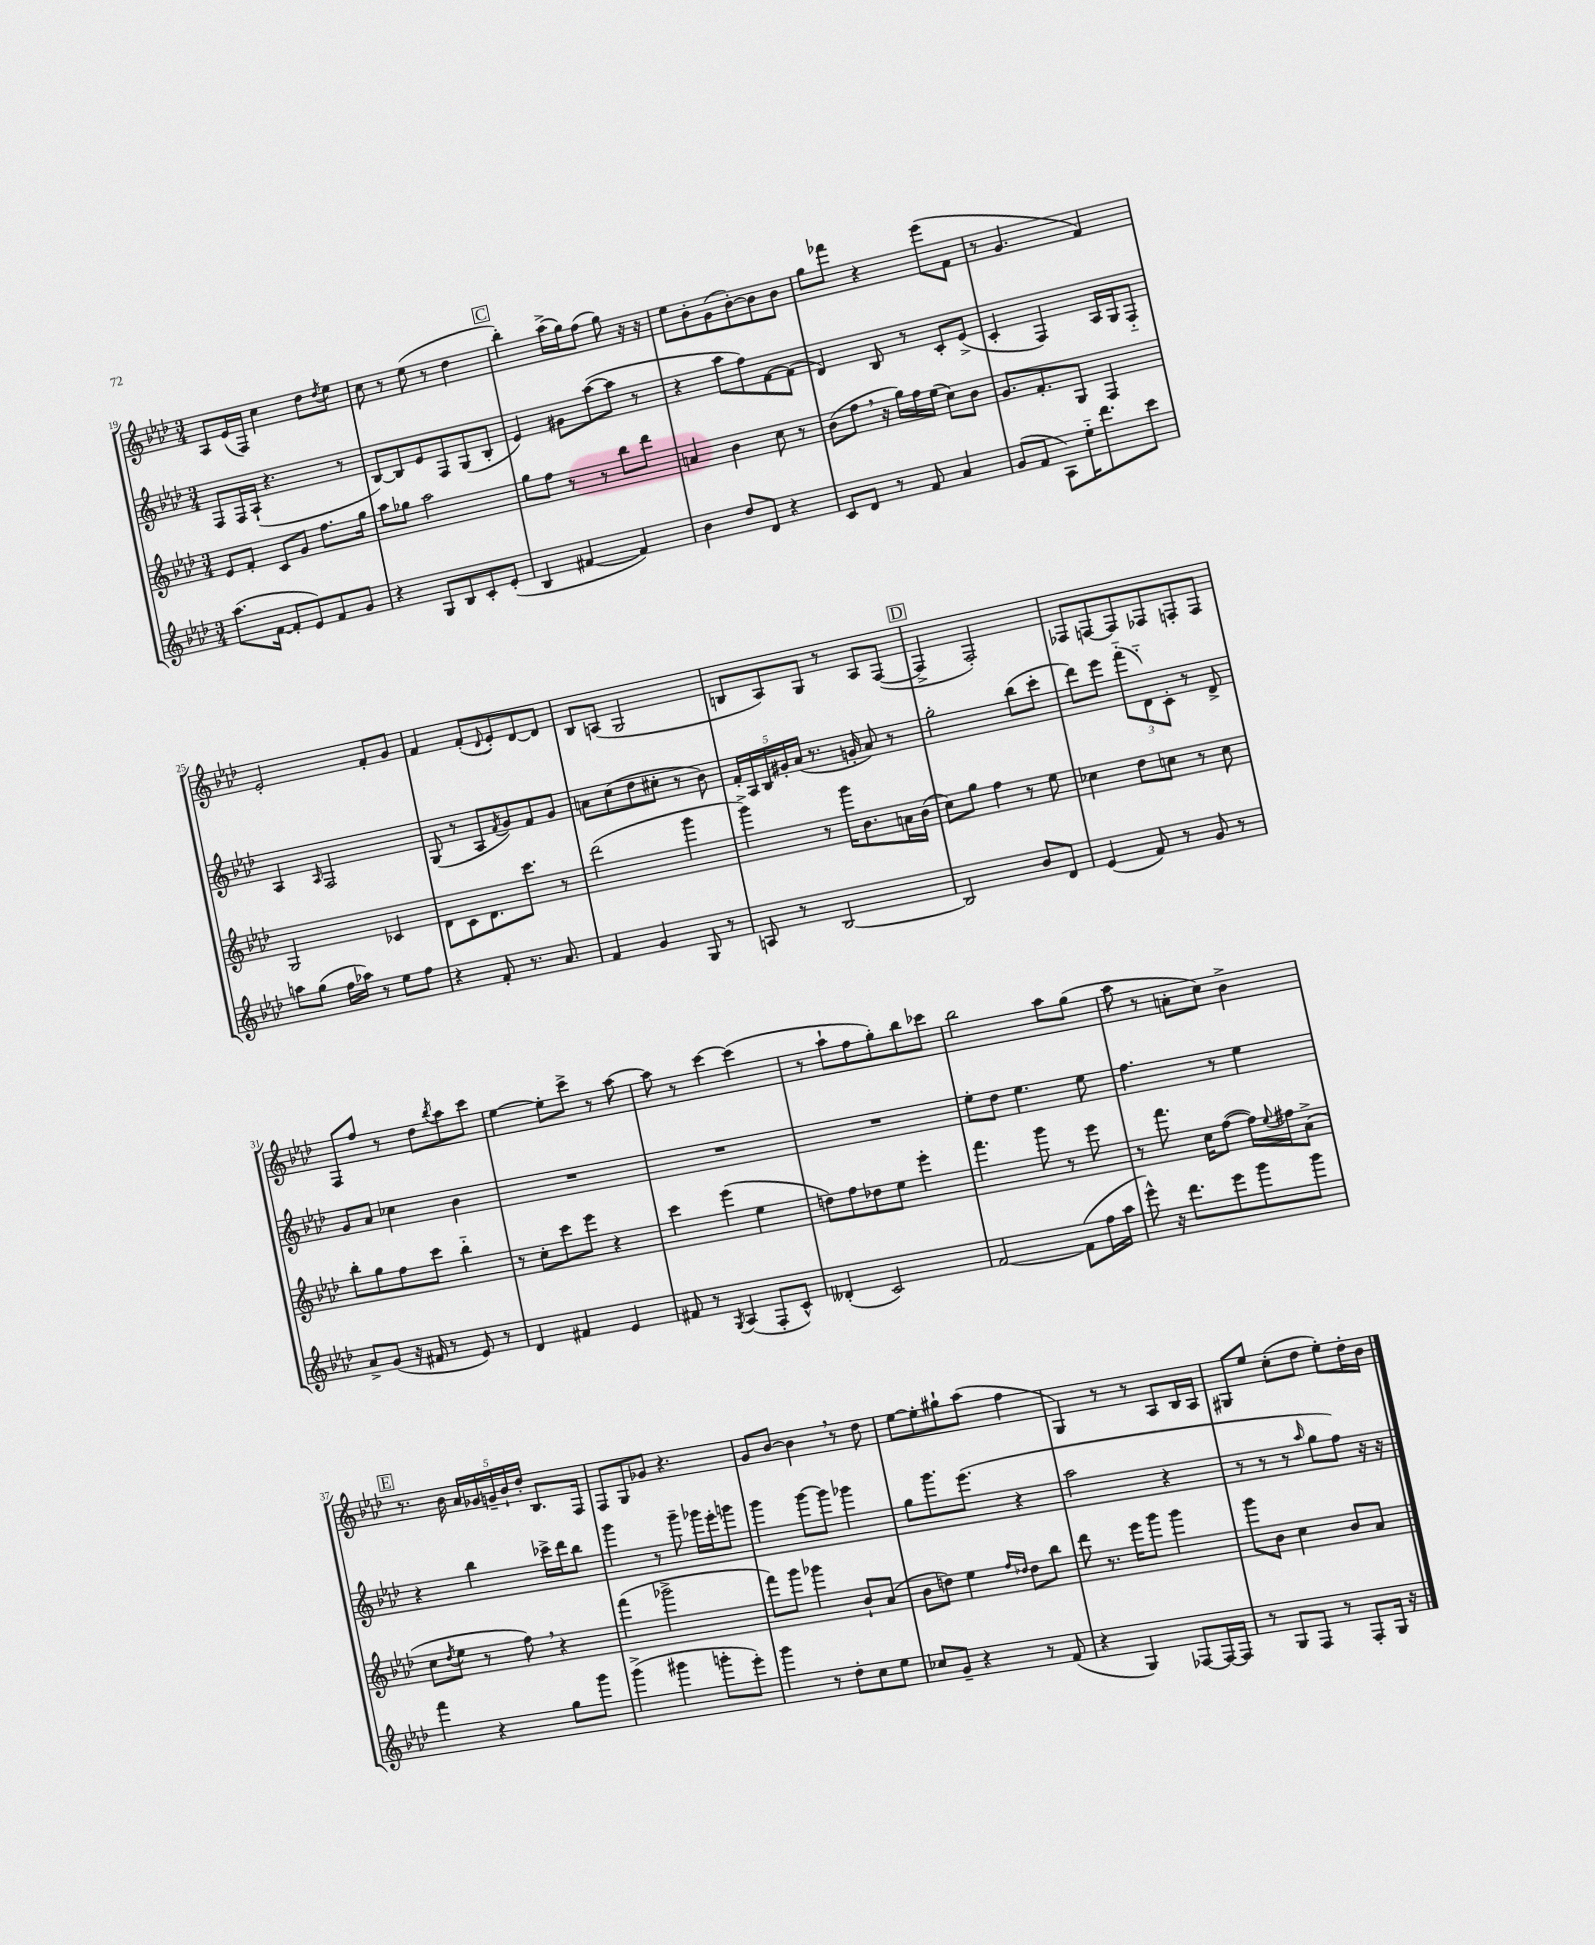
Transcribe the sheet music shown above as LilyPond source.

<<
\new StaffGroup <<
\new Staff = "s0" {
    \clef treble \key aes \major \numericTimeSignature \time 3/4
    aes8 ees'16( f16) c''4 des''8 \acciaccatura { des''8 } ees''8 |
    c''8 r8 ees''8( r8 des''4 |
    \mark \markup { \box "C" } bes''4-.) aes''16->( g''16) f''8( g''8) r16 r16 |
    ees''8 bes'8-. g'8( bes'8~-.) bes'8 bes'8 |
    g''8 fes'''8 r4 ees'''8( f'8 |
    r8 g'4. f'4) |
    ees'2-. f'8-. g'8 |
    f'4 f'8-.( \appoggiatura { des'8 } ees'8-.) des'8~ des'8 |
    bes8 a8( g2 |
    b8 aes8) g8 r8 aes8 f8~( |
    \mark \markup { \box "D" } f4-> f2-.) |
    fes8 f8~ f8 fes8 f8-. f8 |
    f8 f''8 r8 des''8 \acciaccatura { bes''8 } aes''8 c'''8 |
    ees''4~ ees''8-. c'''8-> r8 aes''8~ |
    aes''8 r8 c'''4~ c'''4( |
    r8 aes''8-! f''8 g''8-.) bes''8 ces'''8 |
    bes''2 aes''8 g''8( |
    aes''8 r8 a'8-. c''8) bes'4-> |
    \mark \markup { \box "E" } r8. bes'16 \tuplet 5/4 { aes'16 ges'16 g'16-- bes'16-! des''16-. } bes8. f16 |
    f8 g8 ges'8 r4. |
    g'8 bes'8~ bes'4 \breathe r8 des''8 |
    ees''8~ ees''8-. gis''8-! aes''8( f''4 |
    g4) r8 r8 aes8 bes16 aes16 |
    gis8 ees''8 c''8-.( des''8 ees''8-.) des''16-. bes'16 \bar "|." |
}
\new Staff = "s1" {
    \clef treble \key aes \major \numericTimeSignature \time 3/4
    f8 f16 aes16-!( r4. r8 |
    bes8~) bes8 ees'8 f8 g8( bes8-. |
    \mark \markup { \box "C" } ees'4) gis'8 aes''8~( aes''8 r8 |
    r4 aes''8 f''8) f'8~ f'8( |
    des'4) bes8 r8 c'8-. ees'8->( |
    c'4-. f4) aes16 g16 f8-_ |
    aes4 \grace { aes16 } f2 |
    g8( r8 aes8 \acciaccatura { f'8 } g'8) f'8 g'8 |
    a'8 c''8( des''8 cis''8-. r8 bes'8) |
    \tuplet 5/4 { f'16-. aes16 bes16 gis'16-. aes'16( } r8. g'16-. aes'8) r8 |
    \mark \markup { \box "D" } g''2-. bes''8( c'''8-. |
    des'''8) ees'''8 \tuplet 3/2 { f'''8-_( des'8-_) c'8-. } r8 des'8-> |
    g'8 aes'8 ces''4 bes'4 |
    R2. |
    R2. |
    R2. |
    ees''8-. des''8 ees''4. ees''8 |
    f''4. r8 ees''4 |
    \mark \markup { \box "E" } r4 bes''4 ces'''16-> des'''16 bes''8 |
    g'''4 r8 g'''8-- ges'''16 ees'''16-. g'''8 |
    g'''4 g'''8~ g'''8 ges'''4 |
    g''8 g'''8. ees'''8.( r4 |
    aes''2 r4 |
    r8 r8 r8 \grace { aes''16 } g''8 f''8) r16 r16 \bar "|." |
}
\new Staff = "s2" {
    \clef treble \key aes \major \numericTimeSignature \time 3/4
    ees'8 f'8-. c'8 g'8 f''8. g''16 |
    aes''8 ges''8 aes''2 |
    \mark \markup { \box "C" } g''8 f''8 r8 r8 bes''8 des'''8 |
    a'4 bes'4 c''8 r8 |
    bes'8( f''8 \breathe r16 g''16) f''16 ees''16( c''8) bes'8 |
    g'8. f'8.-. g8 f4 |
    g2 ces'4 |
    des'8 c'8 des'8. c'''8. r8 |
    des'''2( g'''4 |
    g'''4->) r8 g'''16 bes'8. a'16 bes'16( |
    \mark \markup { \box "D" } c''8) g''8 f''4 r8 ees''8 |
    ces''4 des''8 c''8 r8 c''8 |
    bes''8-. g''8 f''8 c'''8 bes''4-_ |
    r8 c''8-. c'''8 ees'''8 r4 |
    c'''4 ees'''4( ees''4 |
    d''8) f''8 des''8 ees''8 ees'''4-. |
    f'''4. g'''8 r8 ees'''8 |
    r8 f'''8. c''16 f''8~( f''16) \appoggiatura { ees''8 } fis''16 aes'8->( |
    \mark \markup { \box "E" } c''8 \acciaccatura { des''8 } ees''8 r8 f''8) \breathe r4 |
    f'''4( ges'''2-> |
    f'''8) g'''8 ges'''4 bes'8-! aes'8( |
    bes'8 d''8) ees''4 \grace { f''16 des''16 } des''8 bes''8 |
    des'''8 r8. ees'''16 g'''8 g'''4 |
    g'''8 bes'8 c''4 bes'8 aes'8 \bar "|." |
}
\new Staff = "s3" {
    \clef treble \key aes \major \numericTimeSignature \time 3/4
    aes''8.( f'16~ f'8-. ees'8) f'8 g'8 |
    r4 g8 bes8 c'8-. ees'8-.( |
    \mark \markup { \box "C" } bes4 fis'4~ fis'4) |
    bes'4 des''8 des'8 r4 |
    c'8 des'8 r8 f'8 aes'4 |
    g'8( f'8 aes8) ees''16-_ des'''8. c'''8 |
    a''8 g''8( f''16 aes''16) r8 ees''8 f''8 |
    r4 f'8-. r8. aes'8. |
    f'4 g'4 g8 r8 |
    a8 r8 bes2~ |
    \mark \markup { \box "D" } bes2 bes'8 des'8 |
    ees'4( f'8) r8 g'8 r8 |
    aes'8-> g'8( r16 fis'16 r8 ees'8) r8 |
    des'4 fis'4 ees'4 |
    fis'8 r8 \acciaccatura { g8 } aes4( f8-. c'8-^) |
    deses'4-.( c'2) |
    f'2~ f'8( f''16 aes''16 |
    ees'''8-^) r16 des'''8. ees'''8 g'''8 g'''8 |
    \mark \markup { \box "E" } f'''4 r4 g''8 g'''8 |
    g'''4->( gis'''4 g'''8-. ees'''8-.) |
    g'''4 r8 des''8-. c''8 ees''8 |
    ces''8 g'8-- r4 r8 f'8( |
    r4 g4) fes8~ fes16~ fes16 |
    r8 g8 f8 r8 f8-. g16 r16 \bar "|." |
}
>>
>>
\layout { \context { \Score currentBarNumber = #19 } }
